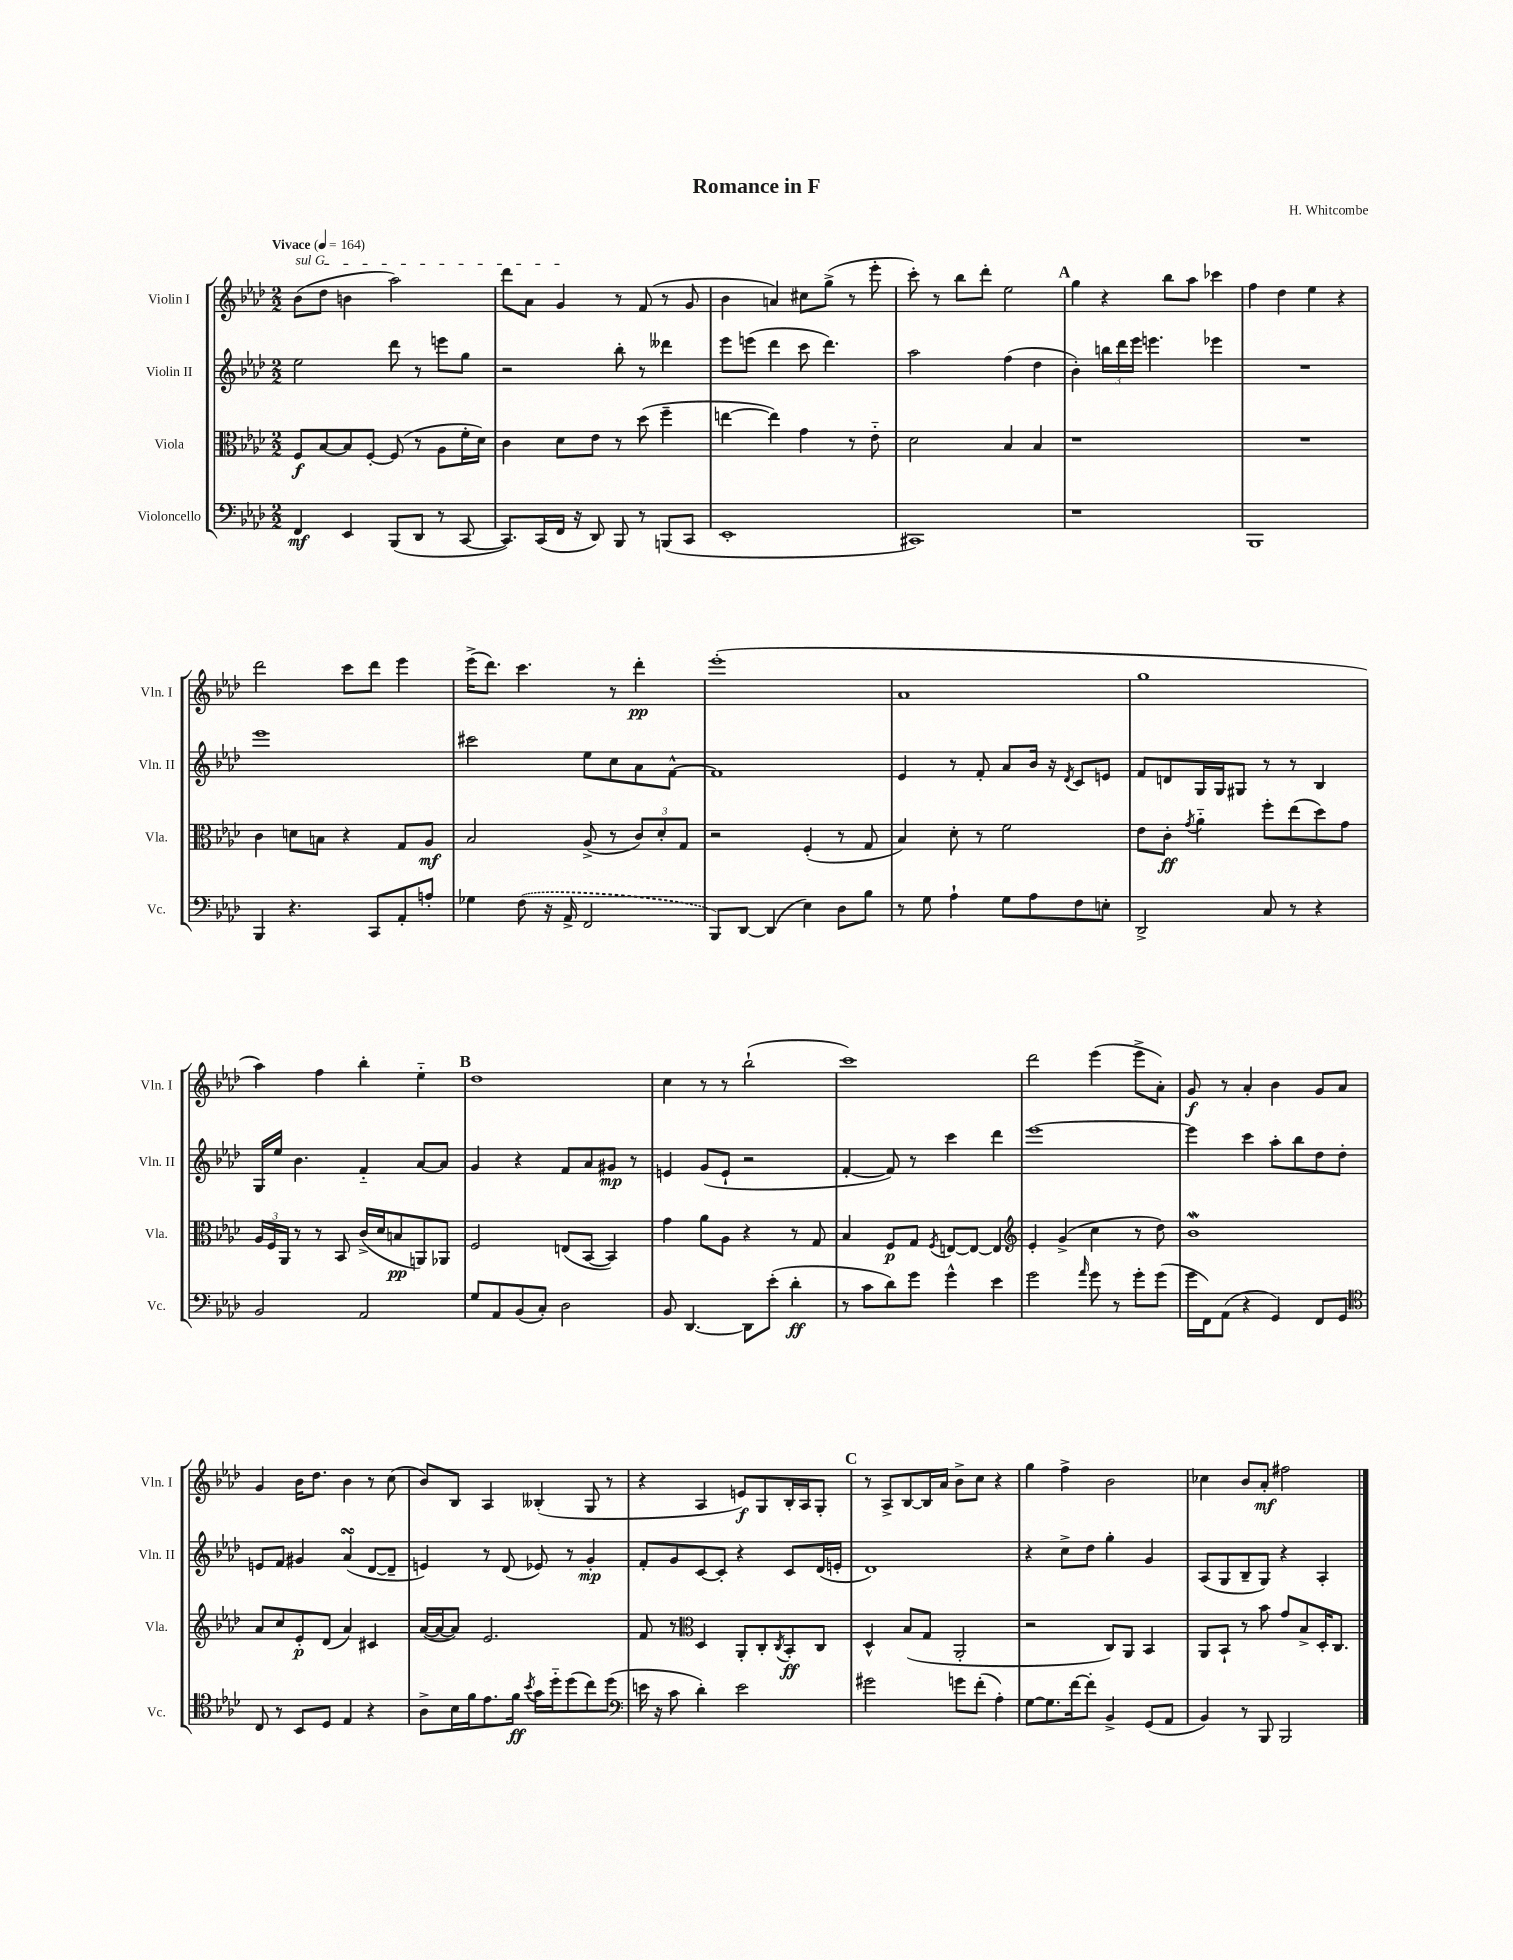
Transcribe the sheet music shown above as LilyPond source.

\header { title = "Romance in F" composer = "H. Whitcombe" }
<<
\new StaffGroup <<
\new Staff = "s0" \with { instrumentName = "Violin I" shortInstrumentName = "Vln. I" } {
    \clef treble \key aes \major \numericTimeSignature \time 2/2 \tempo "Vivace" 4 = 164
    \once \override TextSpanner.bound-details.left.text = \markup { \italic "sul G" } bes'8\startTextSpan( des''8 b'4 aes''2) |
    des'''8 aes'8 g'4\stopTextSpan r8 f'8( r8 g'8 |
    bes'4 a'4) cis''8 g''8->( r8 ees'''8-. |
    c'''8-.) r8 bes''8 des'''8-. ees''2 |
    \mark \markup { \bold "A" } g''4 r4 bes''8 aes''8 ces'''4 |
    f''4 des''4 ees''4 r4 |
    des'''2 c'''8 des'''8 ees'''4 |
    ees'''16->( des'''8.) c'''4. r8 des'''4-.\pp |
    ees'''1-.( |
    aes'1 |
    g''1 |
    aes''4) f''4 bes''4-. ees''4-_ |
    \mark \markup { \bold "B" } des''1 |
    c''4 r8 r8 bes''2-!( |
    c'''1) |
    des'''2 ees'''4( ees'''8-> aes'8-.) |
    g'8\f r8 aes'4-. bes'4 g'8 aes'8 |
    g'4 bes'16 des''8. bes'4 r8 c''8( |
    bes'8) bes8 aes4 beses4-.( g8 r8 |
    r4 aes4 e'8\f) g8 bes16-. aes16 g8-. |
    \mark \markup { \bold "C" } r8 aes8-> bes8~ bes16 aes'16 bes'8-> c''8 r4 |
    g''4 f''4-> bes'2 |
    ces''4 bes'8 aes'8-.\mf fis''2 \bar "|." |
}
\new Staff = "s1" \with { instrumentName = "Violin II" shortInstrumentName = "Vln. II" } {
    \clef treble \key aes \major \numericTimeSignature \time 2/2
    ees''2 des'''8 r8 e'''8 g''8 |
    r2 bes''8-. r8 deses'''4 |
    ees'''8 e'''8( des'''4 c'''8 des'''4.) |
    aes''2 f''4( des''4 |
    \mark \markup { \bold "A" } bes'4-.) \tuplet 3/2 { b''16 des'''16 ees'''16 } e'''4. ees'''4 |
    R1 |
    ees'''1 |
    cis'''2 ees''8 c''8 aes'8 f'8~-^ |
    f'1 |
    ees'4 r8 f'8-. aes'8 bes'16 r16 \acciaccatura { des'8 } c'8 e'8 |
    f'8 d'8 g16 g16 gis8 r8 r8 bes4 |
    g16 ees''16 bes'4. f'4-_ aes'8~ aes'8 |
    \mark \markup { \bold "B" } g'4 r4 f'8 aes'8 gis'8\mp r8 |
    e'4 g'8( e'8-! r2 |
    f'4~-. f'8) r8 c'''4 des'''4 |
    ees'''1~ |
    ees'''4 c'''4 aes''8-. bes''8 des''8 des''8-. |
    e'8 f'8 gis'4 aes'4\turn( des'8~ des'8-- |
    e'4) r8 des'8( ees'8) r8 g'4-.\mp |
    f'8-. g'8 c'8~ c'8-. r4 c'8 des'16( e'16-. |
    \mark \markup { \bold "C" } des'1) |
    r4 c''8-> des''8 g''4-. g'4 |
    aes8( g8 bes8-- g8) r4 aes4-. \bar "|." |
}
\new Staff = "s2" \with { instrumentName = "Viola" shortInstrumentName = "Vla." } {
    \clef alto \key aes \major \numericTimeSignature \time 2/2
    f8\f bes8~ bes8 f8~-. f8( r8 aes8 f'16-. des'16) |
    c'4 des'8 ees'8 r8 des''8( f''4-- |
    e''4~ e''4) g'4 r8 ees'8-_ |
    des'2 bes4 bes4 |
    \mark \markup { \bold "A" } r1 |
    R1 |
    c'4 d'8 b8 r4 g8 aes8\mf |
    bes2 aes8->( r8 \tuplet 3/2 { c'8) des'8-. g8 } |
    r2 f4-.( r8 g8 |
    bes4) des'8-. r8 f'2 |
    ees'8 c'8-.\ff \acciaccatura { g'8 } aes'4-_ f''8-. ees''8( des''8) g'8 |
    \tuplet 3/2 { aes16 f16 aes,16 } r8 r8 bes,8 c'16->( des'16 b8\pp a,8) aes,8 |
    \mark \markup { \bold "B" } f2 e8( bes,8~ bes,4) |
    g'4 aes'8 aes8 r4 r8 g8 |
    bes4 f8\p g8 \acciaccatura { f8 } e8~ e8~ e4 |
    \clef treble ees'4-. g'4->( c''4 r8 des''8) |
    bes'1\mordent |
    aes'8 c''8 ees'8-.\p des'8( aes'4) cis'4 |
    aes'16~( aes'16~ aes'8) ees'2. |
    f'8 r8 \clef alto des4 aes,8-. c8-. \acciaccatura { c8 } bes,8-.\ff c8 |
    \mark \markup { \bold "C" } des4-^ bes8( g8 aes,2-. |
    r2 c8) aes,8 bes,4 |
    aes,8 bes,8-! r8 bes'8 g'8 bes8-> des16-. c8. \bar "|." |
}
\new Staff = "s3" \with { instrumentName = "Violoncello" shortInstrumentName = "Vc." } {
    \clef bass \key aes \major \numericTimeSignature \time 2/2
    f,4\mf ees,4 bes,,8( des,8 r8 c,8~ |
    c,8.) c,16( f,16 r16 des,8) bes,,8 r8 b,,8( c,8 |
    ees,1-. |
    cis,1) |
    \mark \markup { \bold "A" } r1 |
    bes,,1 |
    bes,,4 r4. c,8 aes,8-. a8-. |
    ges4 \once \slurDashed f8( r16 aes,16-> f,2 |
    bes,,8) des,8~ des,4( ees4) des8 bes8 |
    r8 g8 aes4-! g8 aes8 f8 e8-. |
    des,2-> c8 r8 r4 |
    bes,2 aes,2 |
    \mark \markup { \bold "B" } g8 aes,8 bes,8( c8-.) des2 |
    bes,8 des,4.~ des,8 ees'8-.( des'4-.\ff |
    r8 c'8 des'8) g'8 g'4-^ ees'4 |
    g'2 \grace { aes'16 } g'8 r8 g'8-. g'8( |
    g'16 f,16) aes,8( r4 g,4) f,8 g,8 |
    \clef tenor c8 r8 bes,8 des8 ees4 r4 |
    aes8-> bes16 f'16 ees'8. f'16\ff \acciaccatura { bes'8 } g'16 des''16-_ des''8( c''8) des''8( |
    \clef bass e'16 r16 c'8 des'4-.) e'2 |
    \mark \markup { \bold "C" } gis'2 g'8 f'8-.( aes4-.) |
    g8~ g8. f'16~ f'8-. bes,4-> g,8( aes,8 |
    bes,4) r8 bes,,8 bes,,2 \bar "|." |
}
>>
>>
\layout { \context { \Score \remove "Bar_number_engraver" } }
